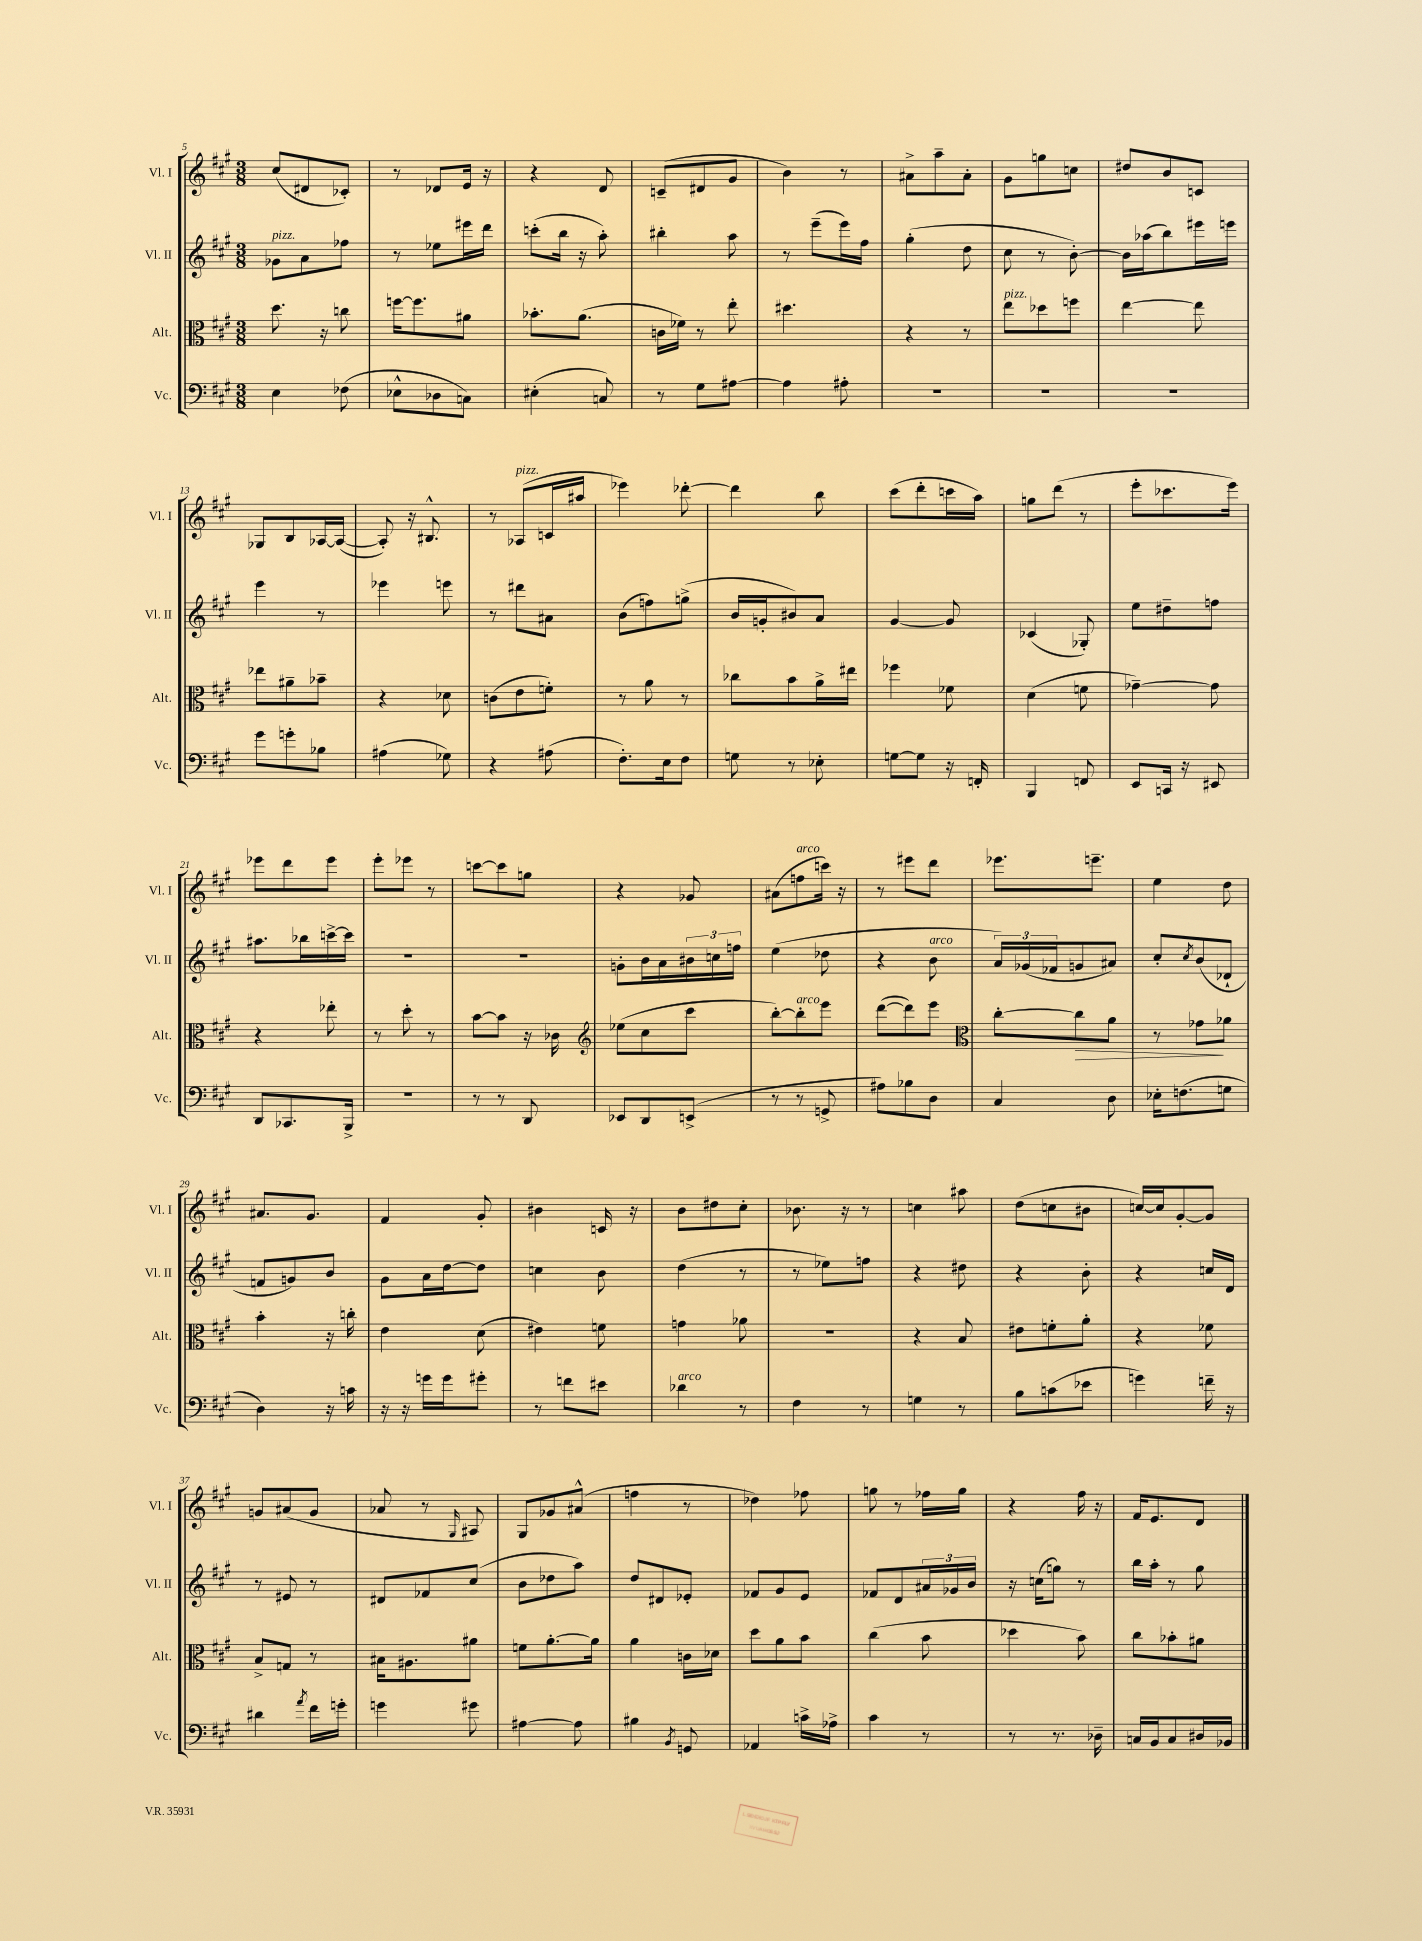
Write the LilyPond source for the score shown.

<<
\new StaffGroup <<
\new Staff = "s0" \with { instrumentName = "Vl. I" shortInstrumentName = "Vl. I" } {
    \clef treble \key a \major \numericTimeSignature \time 3/8
    cis''8( dis'8 ces'8-.) |
    r8 des'8 e'16 r16 |
    r4 d'8 |
    c'8--( dis'8 gis'8 |
    b'4) r8 |
    ais'8-> a''8-- ais'8-. |
    gis'8 g''8 c''8 |
    dis''8 b'8 c'8 |
    ges8 b8 aes16~ aes16~( |
    aes8-.) r16 bis8.-^ |
    r8 aes8^\markup { \italic "pizz." }( c'16 ais''16 |
    ees'''4) des'''8~-. |
    des'''4 b''8 |
    cis'''8( d'''8-. c'''16 a''16) |
    g''8 d'''8( r8 |
    e'''8-. ces'''8. e'''16) |
    ees'''8 d'''8 ees'''8 |
    e'''8-. ees'''8 r8 |
    c'''8~ c'''8 g''8 |
    r4 ges'8 |
    ais'8( f''8^\markup { \italic "arco" } c'''16) r16 |
    r8 eis'''8 d'''8 |
    ees'''8. e'''8.-- |
    e''4 d''8 |
    ais'8. gis'8. |
    fis'4 gis'8-. |
    bis'4 c'16 r16 |
    b'8 dis''8 cis''8-. |
    bes'8. r16 r8 |
    c''4 ais''8 |
    d''8( c''8 bis'8 |
    c''16~) c''16 gis'8~-. gis'8 |
    g'8 ais'8( g'8 |
    aes'8 r8 \grace { gis16 } ais8) |
    gis8 ges'8 ais'8-^( |
    f''4 r8 |
    des''4) fes''8 |
    g''8 r8 fes''16 g''16 |
    r4 fis''16 r16 |
    fis'16 e'8. d'8 \bar "|." |
}
\new Staff = "s1" \with { instrumentName = "Vl. II" shortInstrumentName = "Vl. II" } {
    \clef treble \key a \major \numericTimeSignature \time 3/8
    ges'8^\markup { \italic "pizz." } a'8 fes''8 |
    r8 ees''8 eis'''16 d'''16 |
    c'''8-.( b''16 r16 a''8-.) |
    bis''4-. a''8 |
    r8 e'''8--( e'''16) fis''16 |
    gis''4-.( d''8 |
    cis''8 r8 b'8~-.) |
    b'16 aes''16( b''8) eis'''16 e'''16 |
    e'''4 r8 |
    ees'''4 e'''8 |
    r8 dis'''8 ais'8 |
    b'8( f''8) g''8->( |
    b'16 g'16-. bis'8) a'8 |
    gis'4~ gis'8 |
    ces'4( ges8-.) |
    e''8 dis''8-- f''8 |
    ais''8. bes''16 c'''16~-> c'''16 |
    R4. |
    R4. |
    g'8-. b'16 a'16 \tuplet 3/2 { bis'16 c''16 f''16 } |
    e''4( des''8 |
    r4 b'8^\markup { \italic "arco" } |
    \tuplet 3/2 { a'16) ges'16( fes'16 } g'8 ais'8) |
    cis''8-. \acciaccatura { cis''8 } b'8( des'8-! |
    f'8 g'8) b'8 |
    gis'8 a'16 d''16~ d''8 |
    c''4 b'8 |
    d''4( r8 |
    r8 ees''8) f''8 |
    r4 dis''8 |
    r4 b'8-. |
    r4 c''16 d'16 |
    r8 eis'8 r8 |
    dis'8 fes'8 cis''8( |
    b'8 des''8 a''8) |
    d''8 dis'8 ees'8-. |
    fes'8 gis'8 e'8 |
    fes'8 d'8 \tuplet 3/2 { ais'16 ges'16 b'16 } |
    r16 c''16( g''8) r8 |
    b''16 a''16-. r8 gis''8 \bar "|." |
}
\new Staff = "s2" \with { instrumentName = "Alt." shortInstrumentName = "Alt." } {
    \clef alto \key a \major \numericTimeSignature \time 3/8
    d''8. r16 c''8 |
    f''16~ f''8. ais'8 |
    bes'8.-. a'8.( |
    c'16 fes'16) r8 e''8-. |
    dis''4. |
    r4 r8 |
    e''8^\markup { \italic "pizz." } des''8 f''8 |
    e''4~ e''8 |
    ees''8 ais'8-- bes'8-- |
    r4 des'8 |
    c'8( e'8 f'8-.) |
    r8 a'8 r8 |
    ces''8 b'8 a'16-> eis''16 |
    fes''4 fes'8 |
    d'4( f'8 |
    ges'4~--) ges'8 |
    r4 ees''8-. |
    r8 d''8-. r8 |
    b'8~ b'8 r16 ces'16 |
    \clef treble ees''8( cis''8 cis'''8 |
    b''8~-.) b''8-.^\markup { \italic "arco" } e'''8 |
    d'''8~( d'''8) e'''8 |
    \clef alto cis''8~-. cis''8\> a'8 |
    r8 ges'8\! aes'8 |
    b'4-. r16 c''16-. |
    e'4 d'8( |
    eis'4) f'8 |
    g'4 aes'8 |
    R4. |
    r4 b8 |
    eis'8 f'8-. a'8-. |
    r4 fes'8 |
    b8-> g8 r8 |
    bis16 ais8. ais'8 |
    f'8 a'8.~-. a'16 |
    a'4 c'16 des'16 |
    d''8 a'8 b'8 |
    cis''4( b'8 |
    des''4 b'8) |
    cis''8 bes'8-. ais'8 \bar "|." |
}
\new Staff = "s3" \with { instrumentName = "Vc." shortInstrumentName = "Vc." } {
    \clef bass \key a \major \numericTimeSignature \time 3/8
    e4 fes8( |
    ees8-^ des8 c8) |
    eis4-.( c8) |
    r8 gis8 ais8~ |
    ais4 ais8-. |
    R4. |
    R4. |
    R4. |
    gis'8 g'8-. bes8 |
    ais4( ges8) |
    r4 ais8( |
    fis8.-.) e16 fis8 |
    g8 r8 ees8-. |
    g8~ g8 r16 f,16-. |
    b,,4 f,8 |
    e,8 c,16 r16 eis,8 |
    d,8 ces,8. b,,16-> |
    R4. |
    r8 r8 d,8 |
    ees,8 d,8 e,8->( |
    r8 r8 g,8-> |
    ais8) bes8 d8 |
    cis4 d8 |
    ees16-. f8.( g8 |
    d4) r16 c'16 |
    r16 r16 g'16 g'16 gis'8-. |
    r8 f'8 eis'8 |
    des'4^\markup { \italic "arco" } r8 |
    fis4 r8 |
    g4 r8 |
    b8 c'8( ees'8 |
    g'4) f'16-- r16 |
    dis'4 \acciaccatura { a'8 } fis'16 g'16-. |
    g'4 gis'8 |
    ais4~ ais8 |
    bis4 \acciaccatura { b,8 } g,8 |
    aes,4 c'16-> aes16-> |
    cis'4 r8 |
    r8 r8. des16-- |
    c16 b,16 c8 dis16 bes,16 \bar "|." |
}
>>
>>
\layout { \context { \Score currentBarNumber = #5 } }
